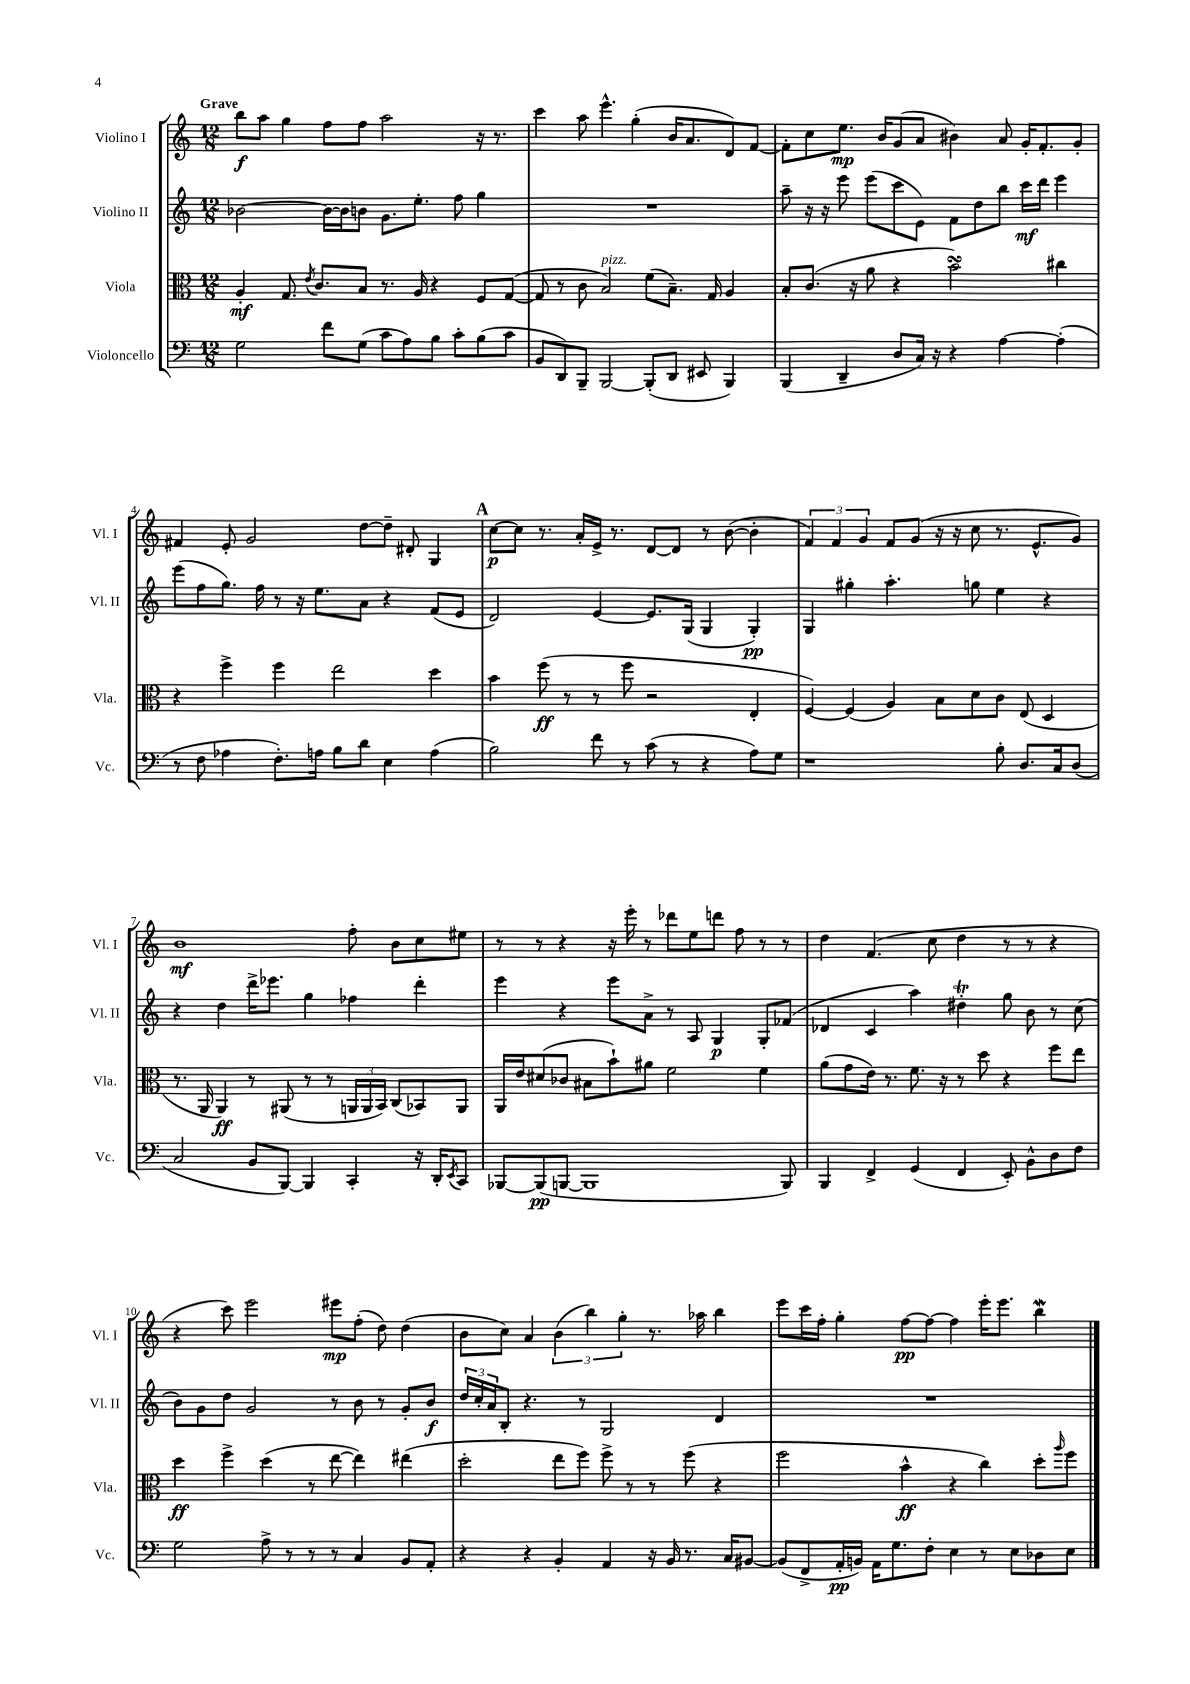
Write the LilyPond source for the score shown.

<<
\new StaffGroup <<
\new Staff = "s0" \with { instrumentName = "Violino I" shortInstrumentName = "Vl. I" } {
    \clef treble \key c \major \numericTimeSignature \time 12/8 \tempo "Grave"
    b''8\f a''8 g''4 f''8 f''8 a''2 r16 r8. |
    c'''4 a''8 e'''4.-^ g''4-.( b'16 a'8. d'8) f'8~ |
    f'8-. c''8 e''8.\mp b'16 g'8( a'8 bis'4) a'8 g'16-. f'8.-. g'8-. |
    fis'4 e'8-. g'2 d''8~ d''8-- dis'8-. g4 |
    \mark \markup { \bold "A" } c''8~\p c''8 r8. a'16-. e'16-> r8. d'8~ d'8 r8 b'8~( b'4-. |
    \tuplet 3/2 { f'4) f'4 g'4 } f'8 g'8( r16 r16 c''8 r8. e'8.-^ g'8) |
    b'1\mf f''8-. b'8 c''8 eis''8 |
    r8 r8 r4 r16 e'''16-. r8 des'''8 e''8 d'''8 f''8 r8 r8 |
    d''4 f'4.( c''8 d''4 r8 r8 r4 |
    r4 c'''8) e'''2 eis'''8\mp f''8-.( d''8) d''4( |
    b'8 c''8) a'4 \tuplet 3/2 { b'4( b''4) g''4-. } r8. aes''16 b''4 |
    e'''8 c'''16 f''16-. g''4-. f''8~\pp f''8~ f''4 e'''16-. e'''8. b''4\mordent \bar "|." |
}
\new Staff = "s1" \with { instrumentName = "Violino II" shortInstrumentName = "Vl. II" } {
    \clef treble \key c \major \numericTimeSignature \time 12/8
    bes'2~ bes'16~ bes'16 b'8 g'8. e''8.-. f''8 g''4 |
    R1. |
    a''8-- r16 r16 e'''8 e'''8( c'''8 e'8) f'8 d''8 b''8 c'''16\mf d'''16 e'''4 |
    e'''8( f''8 g''8.) f''16 r8 r16 e''8. a'8 r4 f'8( e'8 |
    \mark \markup { \bold "A" } d'2) e'4~ e'8. g16( g4 g4-.\pp) |
    g4 gis''4-. a''4.-. g''8 e''4 r4 |
    r4 d''4 d'''16-> ees'''8. g''4 fes''4 d'''4-. |
    e'''4 r4 e'''8 a'8-> r8 a8 g4\p g8-. fes'8( |
    des'4 c'4 a''4) dis''4-.\trill g''8 b'8 r8 c''8( |
    b'8) g'8 d''8 g'2 r8 b'8 r8 g'8-. b'8\f |
    \tuplet 3/2 { d''16 c''16-. a'16 } b8-. r4. r8 g2 d'4 |
    R1. \bar "|." |
}
\new Staff = "s2" \with { instrumentName = "Viola" shortInstrumentName = "Vla." } {
    \clef alto \key c \major \numericTimeSignature \time 12/8
    a4-.\mf g8. \acciaccatura { e'8 } c'8. b8 r8. a16 r4 f8 g8~( |
    g8 r8 c'8 b2^\markup { \italic "pizz." }) f'8( b8.--) g16 a4 |
    b8-. c'8.( r16 a'8 r4 b'2\turn) cis''4 |
    r4 f''4-> f''4 e''2 d''4 |
    \mark \markup { \bold "A" } b'4 f''8\ff( r8 r8 f''8 r2 e4-. |
    f4~) f4( a4) b8 d'8 c'8 e8( d4 |
    r8. a,16 a,4\ff) r8 ais,8( r8 r8 \tuplet 3/2 { a,16 a,16 b,16) } c8( bes,8) a,8 |
    a,16 e'16 dis'8( ces'8 bis8 b'8-!) ais'8 f'2 f'4 |
    a'8( g'8 e'16) r8. f'8. r16 r8 d''8 r4 f''8 e''8 |
    d''4\ff f''4-> d''4( r8 e''8~ e''4) eis''4( |
    d''2-. e''8 f''8) f''8-> r8 r8 f''8( r4 |
    f''2 b'4-^\ff r4 c''4) d''8-. \grace { a''16 } f''8 \bar "|." |
}
\new Staff = "s3" \with { instrumentName = "Violoncello" shortInstrumentName = "Vc." } {
    \clef bass \key c \major \numericTimeSignature \time 12/8
    g2 f'8 g8( c'8 a8) b8 c'8-. b8( c'8 |
    b,8 d,8) b,,8-- b,,2~ b,,8-.( d,8 eis,8 b,,4) |
    b,,4( d,4-- d8 c16) r16 r4 a4~ a4-.( |
    r8 f8 aes4 f8.-.) a16 b8 d'8 e4 a4( |
    \mark \markup { \bold "A" } b2) f'8 r8 c'8( r8 r4 a8) g8 |
    r1 b8-. d8. c16 d8( |
    c2 b,8 b,,8~) b,,4 c,4-. r16 d,16-. \acciaccatura { e,8 } c,8 |
    bes,,8~ bes,,8\pp( b,,8~ b,,1 b,,8) |
    b,,4 f,4-> g,4( f,4 e,8-.) b,8-^ d8 f8 |
    g2 a8-> r8 r8 r8 c4 b,8 a,8-. |
    r4 r4 b,4-. a,4 r16 b,16 r8. c16 bis,8~ |
    bis,8( f,8-> a,16-.\pp b,16) a,16 g8. f8-. e4 r8 e8 des8 e8 \bar "|." |
}
>>
>>
